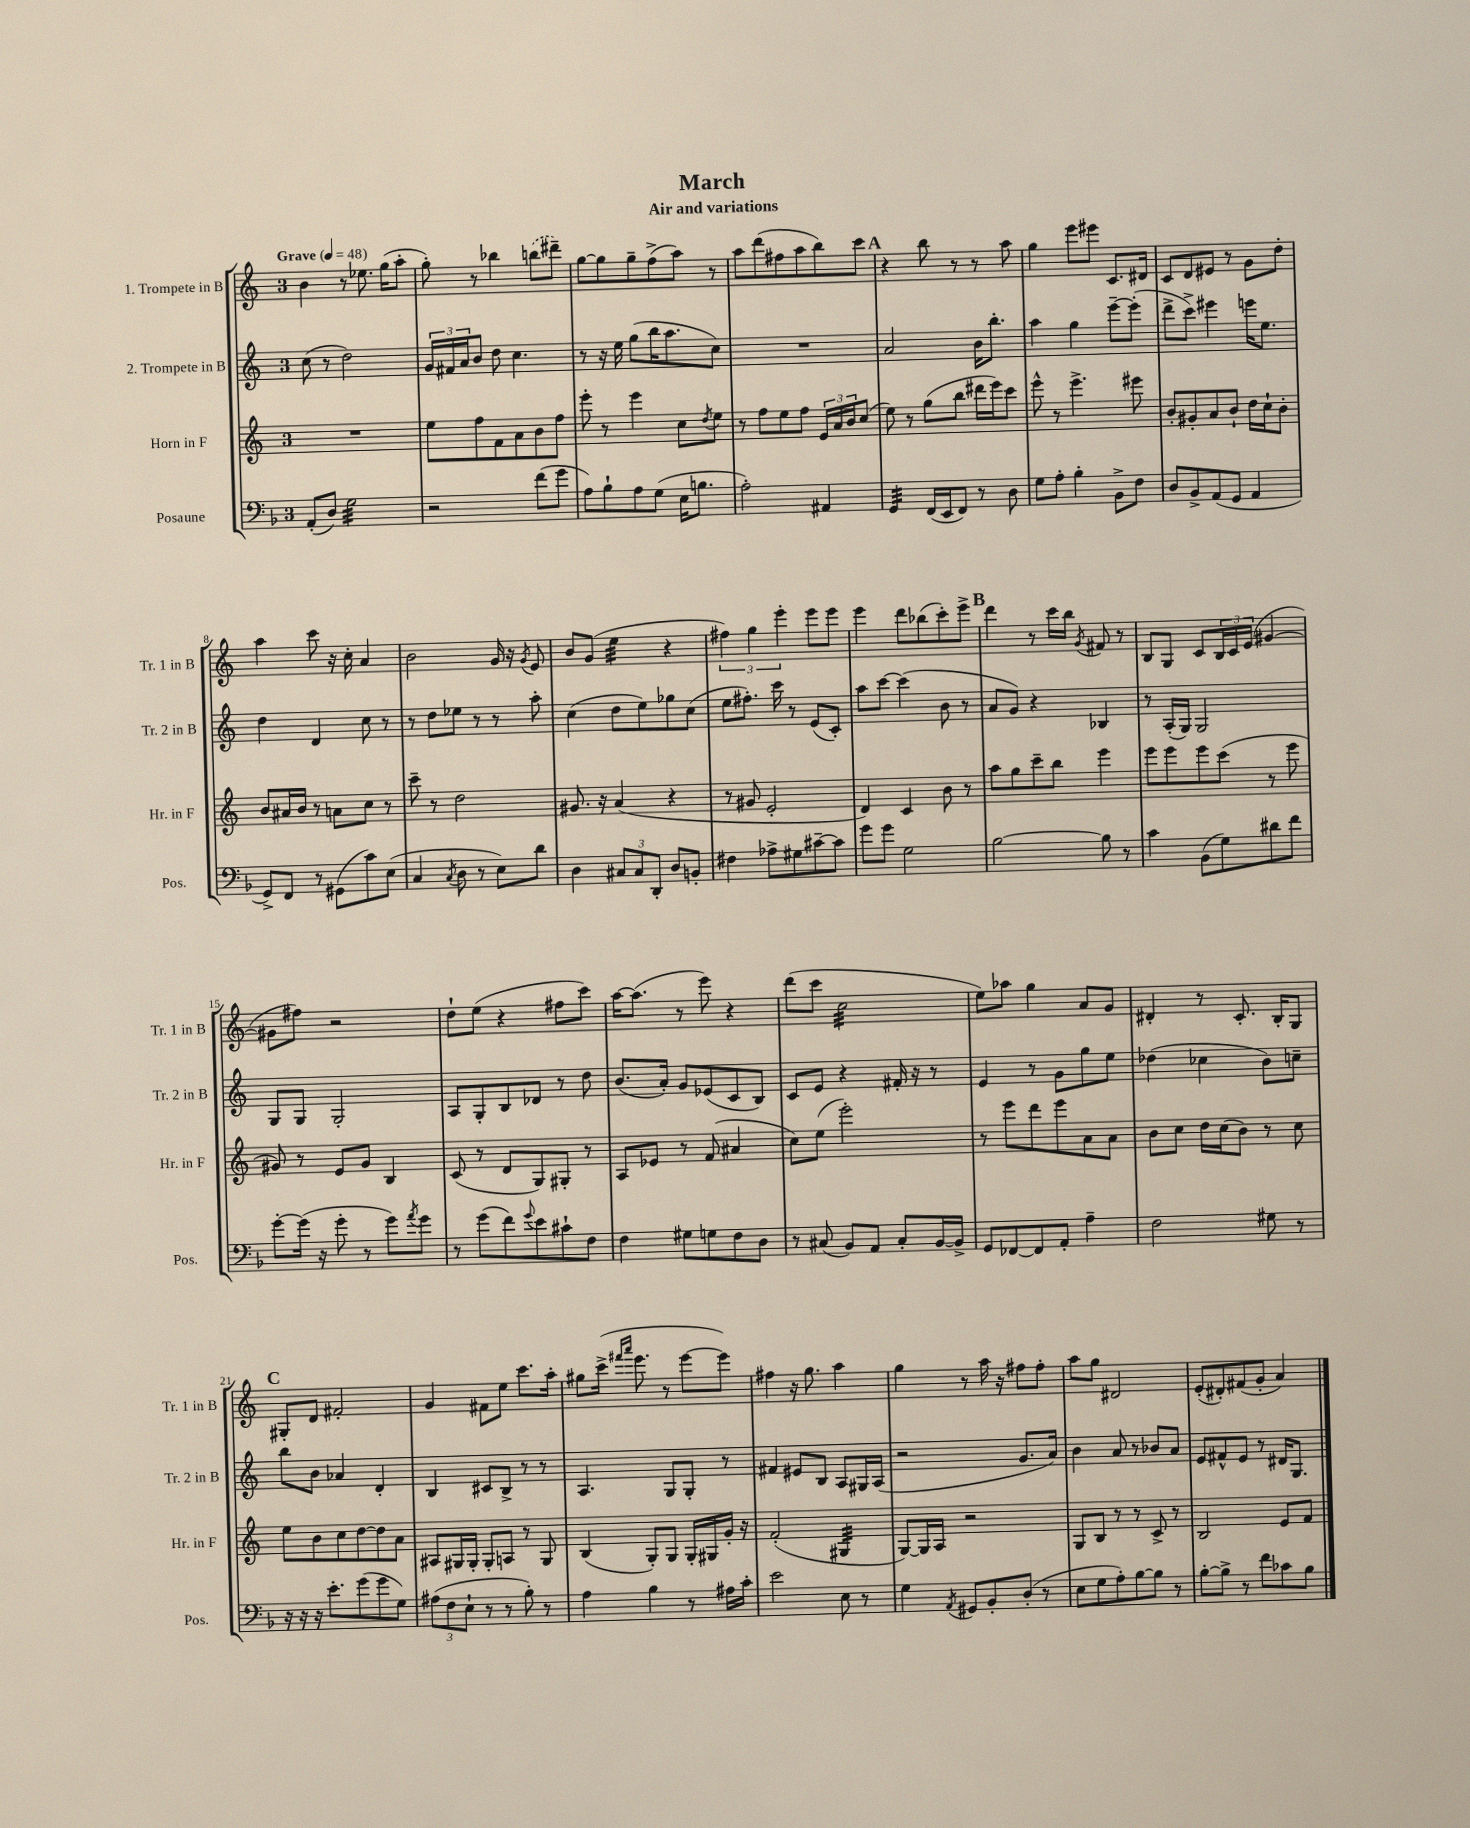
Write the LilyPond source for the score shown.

\header { title = "March" subtitle = "Air and variations" }
<<
\new StaffGroup <<
\new Staff = "s0" \with { instrumentName = "1. Trompete in B" shortInstrumentName = "Tr. 1 in B" } {
    \clef treble \key c \major \once \override Staff.TimeSignature.style = #'single-digit \time 3/4 \tempo "Grave" 4 = 48
    b'4 r8 ees''8. g''16( a''8-. |
    g''8-.) r8 bes''4 \once \slurDashed b''8( dis'''8--) |
    g''8~ g''8 g''8-- f''8->( a''8) r8 |
    a''8 d'''8( fis''8 a''8 b''8) c'''8 |
    \mark \markup { \bold "A" } r4 b''8 r8 r8 a''8 |
    g''4 e'''8 eis'''8 c'8. dis'16 |
    c'8 d'8 eis'8 r8 g'8 d''8-. |
    a''4 c'''8 r16 c''16-. a'4 |
    b'2 g'16 r16 \acciaccatura { g'8 } e'8 |
    b'8 g'8( e''4:32 r4 |
    \tuplet 3/2 { fis''4) g''4 e'''4-. } e'''8 e'''8 |
    e'''4 d'''8 bes''8( c'''8-.) e'''8-> |
    \mark \markup { \bold "B" } d'''4 r8 c'''16 b''16 \acciaccatura { g'8 } fis'8 r8 |
    b8 g8 c'8 \tuplet 3/2 { b16 c'16 e'16( } gis'4~ |
    gis'8 fis''8) r2 |
    d''8-! e''8( r4 fis''8 c'''8) |
    a''16~ a''8.( r8 e'''8) r4 |
    d'''8( c'''8 c''2:32 |
    e''8) aes''8 g''4 a'8 g'8 |
    dis'4-. r8 c'8.-. b16-. g8 |
    \mark \markup { \bold "C" } gis8-. d'8 fis'2-. |
    g'4 fis'8 e''8 c'''8. a''16-. |
    gis''8 c'''16->( \grace { fis'''16 a'''16 } e'''8. r8 e'''8~ e'''8) |
    fis''4 r16 g''8. a''4 |
    g''4 r8 a''16 r16 fis''8 fis''8-. |
    a''8 g''8 dis'2 |
    e'8-.( dis'8-.) fis'8( g'8-. a'4) \bar "|." |
}
\new Staff = "s1" \with { instrumentName = "2. Trompete in B" shortInstrumentName = "Tr. 2 in B" } {
    \clef treble \key c \major \once \override Staff.TimeSignature.style = #'single-digit \time 3/4
    c''8( r8 d''2) |
    \tuplet 3/2 { g'16 fis'16 a'16 } b'8 d''8 c''4. |
    r8 r16 e''16 g''8( b''16 a''8. c''8) |
    R2. |
    \mark \markup { \bold "A" } a'2 b'16 b''8.-. |
    a''4 g''4 e'''8~-- e'''8-.( |
    d'''8-> c'''8->) eis'''4 e'''16 e''8. |
    d''4 d'4 c''8 r8 |
    r8 d''8 ees''8 r8 r8 a''8-. |
    c''4( d''8 e''8) ges''8 c''8( |
    e''8 fis''8.-.) c'''16 r8 e'8( c'8-.) |
    a''8 c'''8~ c'''4( b'8 r8 |
    \mark \markup { \bold "B" } a'8 g'8) r4 bes4 |
    r8 a16-.( g16) g2 |
    g8 g8 g2-. |
    a8 g8-. b8 des'8 r8 d''8 |
    b'8.( a'16-.) g'8 ees'8( c'8 b8) |
    c'8 e'8 r4 fis'16-. r16 r8 |
    e'4 r8 g'8 g''8 e''8 |
    des''4( ces''4 b'8) c''8-- |
    \mark \markup { \bold "C" } b''8 b'8 aes'4 d'4-. |
    b4 cis'8 b8-> r8 r8 |
    a4. g8 g8-. r8 |
    fis'4 eis'8 b8 a8 gis16 a16( |
    r2 g'8. a'16) |
    b'4 a'8 r8 bes'8 a'8 |
    e'8 fis'8-^ e'8 r8 dis'16 g8. \bar "|." |
}
\new Staff = "s2" \with { instrumentName = "Horn in F" shortInstrumentName = "Hr. in F" } {
    \clef treble \key c \major \once \override Staff.TimeSignature.style = #'single-digit \time 3/4
    R2. |
    e''8 f''8 f'8 a'8 b'8 f''8 |
    e'''8-. r8 e'''4 c''8 \acciaccatura { d''8 } e''8 |
    r8 f''8 e''8 f''8 \tuplet 3/2 { e'16 a'16 b'16 } c''8( |
    \mark \markup { \bold "A" } e''8) r8 g''8( b''8 dis'''16 e'''16) c'''8 |
    e'''8-^ r8 e'''4.-> eis'''8 |
    b'8-. gis'8-. a'8 b'8-! d''16 c''16-! b'8-. |
    b'8 ais'16 b'16 r8 a'8 c''8 r8 |
    c'''8-- r8 d''2 |
    gis'8. r16 a'4( r4 |
    r8 gis'8 e'2-. |
    d'4) c'4 b'8 r8 |
    \mark \markup { \bold "B" } a''8 g''8 c'''8-- b''8 e'''4 |
    e'''8 e'''8 e'''8 c'''8( r8 e'''8 |
    gis'8) r8 e'8 gis'8 b4 |
    c'8( r8 d'8 g8) gis8-. r8 |
    a8 ees'8 r8 f'8( ais'4 |
    c''8) e''8( e'''2-.) |
    r8 e'''8 d'''8 e'''8 a'8 a'8 |
    b'8 c''8 d''16 c''16( b'8) r8 c''8 |
    \mark \markup { \bold "C" } e''8 b'8 c''8 d''8~ d''8 a'8 |
    ais8 gis16 gis16-. gis8-. a8 r8 gis8 |
    b4( g8-.) g8 g16-. gis16 g'16-. r16 |
    f'2-.( gis4:32 |
    g8~) g16 a16 r2 |
    g8 b8 r8 r8 c'8-> r8 |
    b2 e'8 f'8 \bar "|." |
}
\new Staff = "s3" \with { instrumentName = "Posaune" shortInstrumentName = "Pos." } {
    \clef bass \key f \major \once \override Staff.TimeSignature.style = #'single-digit \time 3/4
    a,8-.( d8) g2:32 |
    r2 f'8( g'8 |
    a8) bes8-! a8 g8( e16 b8. |
    a2-.) ais,4 |
    \mark \markup { \bold "A" } g,4:32 f,16( e,16 f,8) r8 d8 |
    g8 a8-. bes4-. bes,8-> f8 |
    d8 bes,8-> a,8( g,8 a,4 |
    g,8->) f,8 r8 gis,8( c'8) e8( |
    c4 \acciaccatura { c8 } d8 r8 e8) d'8 |
    d4 \tuplet 3/2 { cis8 cis8 d,8-. } d8 b,8-. |
    fis4 aes8-> gis8 cis'8~-- cis'8 |
    g'8 g'8 g2 |
    \mark \markup { \bold "B" } bes2~ bes8 r8 |
    c'4 bes,8( g8) dis'8 f'8 |
    g'8~-. g'16( r16 g'8-. r8 g'8) \acciaccatura { a'8 } g'8 |
    r8 g'8( f'8) \appoggiatura { g'8 } e'8 cis'8-! f8 |
    f4 gis8 g8 f8 d8 |
    r8 cis8( bes,8) a,8 cis8-. bes,16~ bes,16-> |
    g,8 fes,8~ fes,8 a,8-. a4-- |
    f2 gis8 r8 |
    \mark \markup { \bold "C" } r16 r16 r16 e'8.-. g'8( g'8 g8) |
    \tuplet 3/2 { ais8( f8 e8-! } r8 r8 bes8-.) r8 |
    a4 bes4 r8 ais16 c'16-. |
    e'2 e8 r8 |
    g4 \acciaccatura { a,8 } gis,8 bes,8-. d8-.( r8 |
    e8 g8 a8-.) bes8~ bes8 r8 |
    bes8~-. bes8-> r8 f'8 ces'8 bes8 \bar "|." |
}
>>
>>
